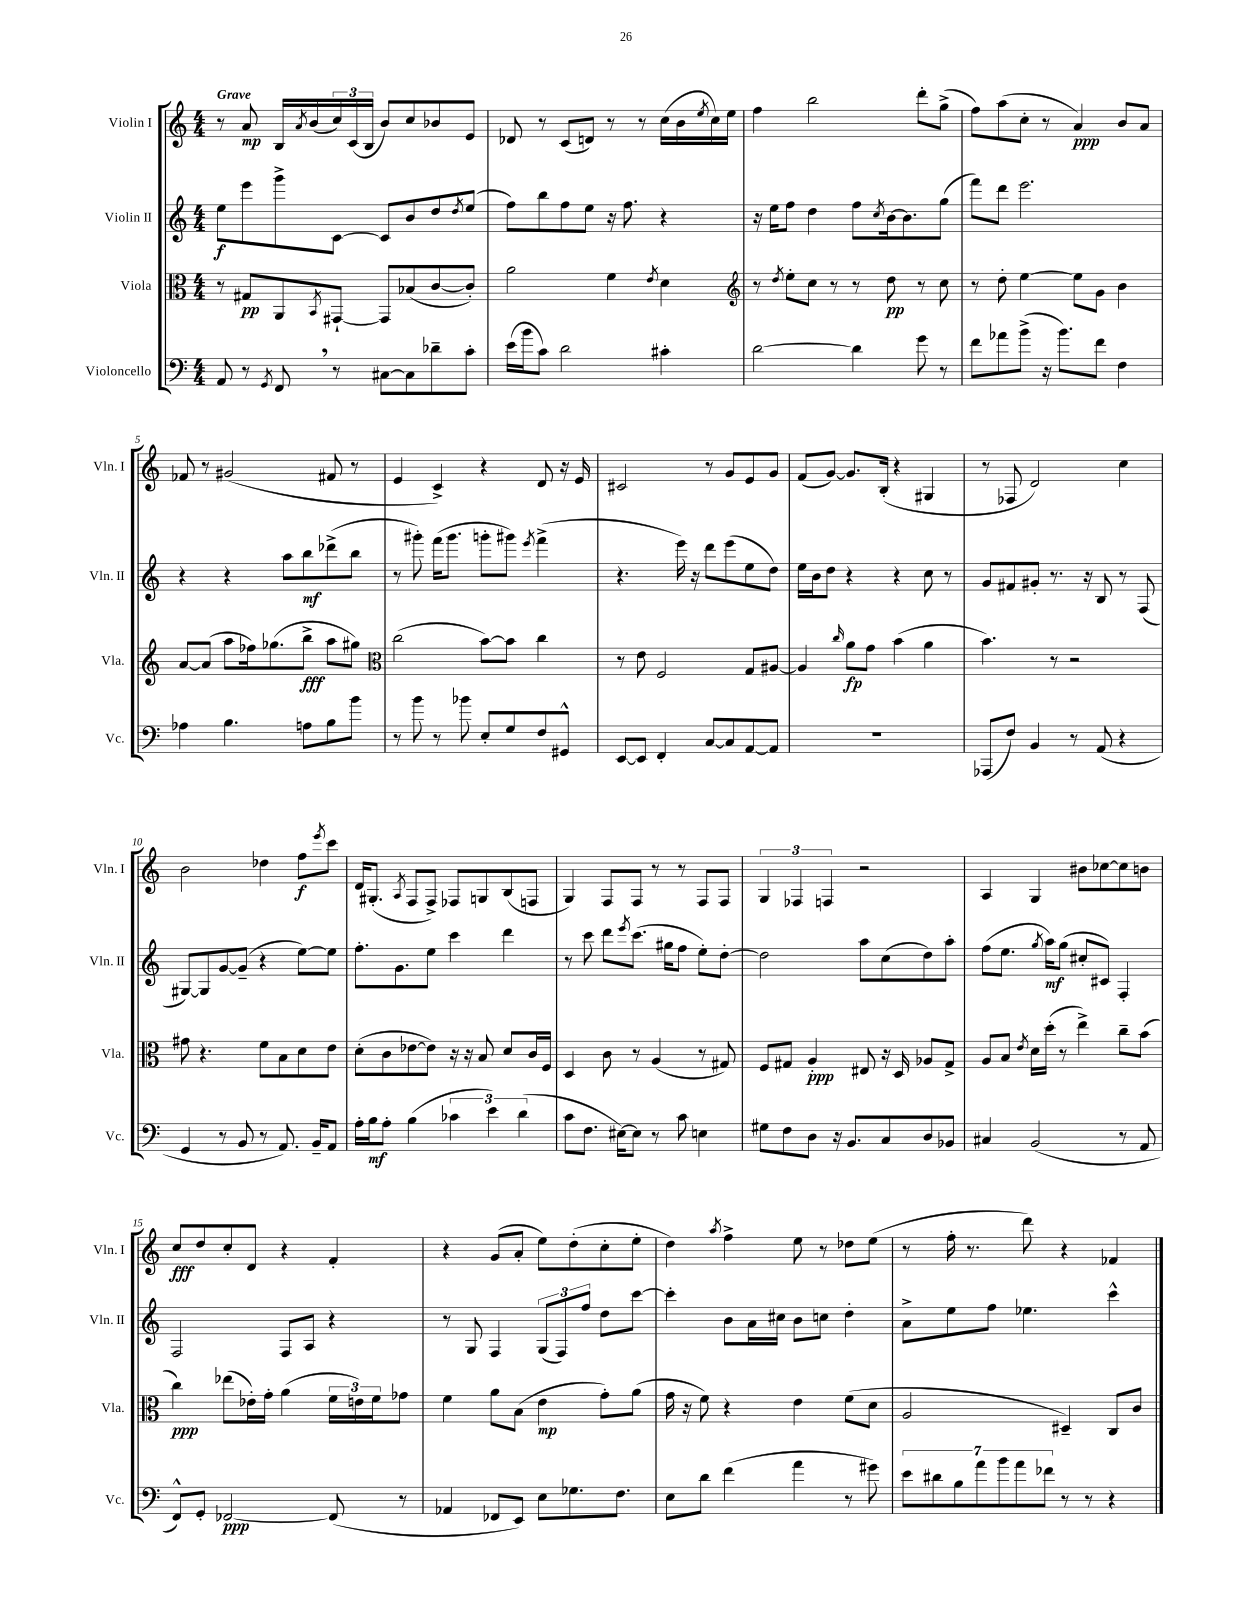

**kern	**kern	**kern	**kern
*staff4	*staff3	*staff2	*staff1
*clefF4	*clefC3	*clefG2	*clefG2
*k[]	*k[]	*k[]	*k[]
*M4/4	*M4/4	*M4/4	*M4/4
8AA	8r	8ee	8r
8r	8G#	8eee	8a
8qGG	.	.	.
8FF	8AA	8ggg^	16B
.	.	.	8qa
.	.	.	(16b
.	8qBB	.	.
8r	[8GG#`	[8c	24cc)
.	.	.	(24c
.	.	.	24B
[8C#	8GG#]	8c]	8b)
8C#]	(8B-	8b	8cc
8d-~	[8c	8dd	8b-
.	.	8qdd	.
8c'	8c'])	(8ee	8e
=	=	=	=
(16e	2a	8ff)	8d-
16b	.	.	.
8c)	.	8bb	8r
2d	.	8ff	(8c
.	.	8ee	8d)
.	4f	16r	8r
.	.	8.ff	.
.	.	.	8r
.	8qe	.	.
4c#'	4d	4r	(16cc
.	.	.	16b
.	.	.	8qee
.	.	.	16cc)
.	.	.	16ee
=	=	=	=
*	*clefG2	*	*
[2d	8r	16r	4ff
.	.	16ee	.
.	8qdd	.	.
.	8ee'	8ff	.
.	8cc	4dd	2bb
.	8r	.	.
4d]	8r	8ff	.
.	.	8qcc	.
.	8dd	[16b	.
.	.	8.b]	.
8g	8r	.	8ddd'
8r	8cc	(8gg	(8gg^
=	=	=	=
8f	8r	8fff)	8ff)
8a-	8dd'	8ddd	(8aa
(8b^	[4ee	2.eee	8cc'
16r	.	.	8r
8.b)	.	.	.
.	8ee]	.	4a)
8f	8g	.	.
4F	4b	.	8b
.	.	.	8a
=	=	=	=
4A-	[8a	4r	8f-
.	(8a]	.	8r
4.B	8aa	4r	(2g#
.	16ff-)	.	.
.	(8.gg-	.	.
.	.	8aa	.
8A	8bb^	8bb	.
8B	8aa	(8ddd-^	8f#
8b	8gg#)	8bb	8r
=	=	=	=
*	*clefC3	*	*
8r	(2cc	8r	4e
8b	.	8ggg#')	.
8r	.	(16fff	4c^)
.	.	8.ggg#	.
8b-	.	.	.
8E'	[8b)	8ggg'	4r
8G	8b]	8ggg#)	.
.	.	8qeee	.
8F	4cc	(4fff^	8d
8GG#^^	.	.	16r
.	.	.	16e
=	=	=	=
[8EE	8r	4.r	2c#
8EE]	8e	.	.
4FF'	2F	.	.
.	.	16eee)	.
.	.	16r	.
[8C	.	8ddd	8r
8C]	.	(8eee	8g
[8AA	8G	8ee	8e
8AA]	[8A#	8dd)	8g
=	=	=	=
1r	4A#]	16ee	(8f
.	.	16b	.
.	.	8dd	[8g)
.	16qqcc	.	.
.	8a	4r	8.g]
.	8g	.	.
.	.	.	(16B'
.	(4b	4r	4r
.	4a	8cc	4G#
.	.	8r	.
=	=	=	=
(8AAA-	4.b)	8g	8r
8F)	.	8f#	8F-
4BB	.	8g#'	2d)
.	8r	8.r	.
8r	2r	.	.
.	.	16r	.
(8AA	.	8B	.
4r	.	8r	4cc
.	.	(8F	.
=	=	=	=
4GG	8g#	[8G#)	2b
.	4.r	8G#]	.
8r	.	[8g	.
8BB	.	(8g~]	.
8r	8f	4r	4dd-
8.AA)	8B	.	.
.	8d	[8ee)	8ff
16BB~	.	.	.
.	.	.	8qeee
8AA	8e	8ee]	8ccc
=	=	=	=
16A'	(8d'	8.ff'	16d
16B	.	.	(8.G#'
8A'	8c	.	.
.	.	8.g	.
.	.	.	8qA
(4B	[8e-	.	8F
.	8e-])	8ee	8F^)
6c-	16r	4ccc	8F-
.	16r	.	.
.	8B	.	8G
6e)	.	.	.
.	8d	4ddd	(8B
(6d	.	.	.
.	16c	.	8F
.	16F	.	.
=	=	=	=
8c	4D	8r	4G)
8.F	.	8ccc	.
.	8c	8ddd	8F
[16E#)	.	.	.
.	.	8qeee	.
8E#]	8r	(8.ccc	8F
8r	(4A	.	8r
.	.	16gg#	.
8c	.	8ff	8r
4E	8r	8ee')	8F
.	8G#)	[8dd'	8F
=	=	=	=
8G#	8F	2dd]	6G
8F	8G#	.	.
.	.	.	6F-
8D	4A'	.	.
.	.	.	6F
16r	.	.	.
8.BB	.	.	.
.	8E#	8aa	2r
8C	16r	(8cc	.
.	16D	.	.
8D	8A-	8dd)	.
8BB-	8G#^	8aa'	.
=	=	=	=
4C#	8A	(8ff	4A
.	8B	8.ee	.
.	8qe	.	.
(2BB	16d	.	4G
.	.	8qgg	.
.	(16dd'	16aa)	.
.	8r	(8gg	.
.	4ee^)	8cc#'	8b#
.	.	8c#)	[8cc-
8r	8cc~	4F'	8cc-]
8AA	(8b	.	8b
=	=	=	=
8FF^^)	4cc)	2F	8cc
8GG'	.	.	8dd
[2FF-	(8ee-	.	8cc'
.	16e-')	.	8d
.	16g'	.	.
.	(4a	8F	4r
.	.	8A	.
(8FF-]	24f	4r	4f'
.	24e)	.	.
.	24f	.	.
8r	8g-	.	.
=	=	=	=
4AA-	4f	8r	4r
.	.	8G	.
8FF-	8a	4F	(8g
8EE)	(8B	.	8a'
8E	4e	(12G	8ee)
.	.	12F)	.
8.G-	.	.	(8dd'
.	.	12ff	.
.	8g')	8dd	8cc'
8.F	.	.	.
.	(8a	[8ccc	8ee'
=	=	=	=
8E	16g	4ccc']	4dd)
.	16r	.	.
8d	8f)	.	.
.	.	.	8qaa
(4f	4r	8b	4ff^
.	.	16a	.
.	.	16cc#	.
4a	4e	8b	8ee
.	.	8cc	8r
8r	(8f	4dd'	8dd-
8g#)	8d	.	(8ee
=	=	=	=
14e	2A	8a^	8r
14d#	.	.	.
.	.	8ee	16ff'
14B	.	.	.
.	.	.	8.r
14a	.	.	.
.	.	8ff	.
14b	.	.	.
14a	.	.	.
.	.	4.ee-	8ddd)
14f-	.	.	.
8r	4D#~)	.	4r
8r	.	.	.
4r	8C	4ccc^^	4f-
.	8c	.	.
==	==	==	==
*-	*-	*-	*-
